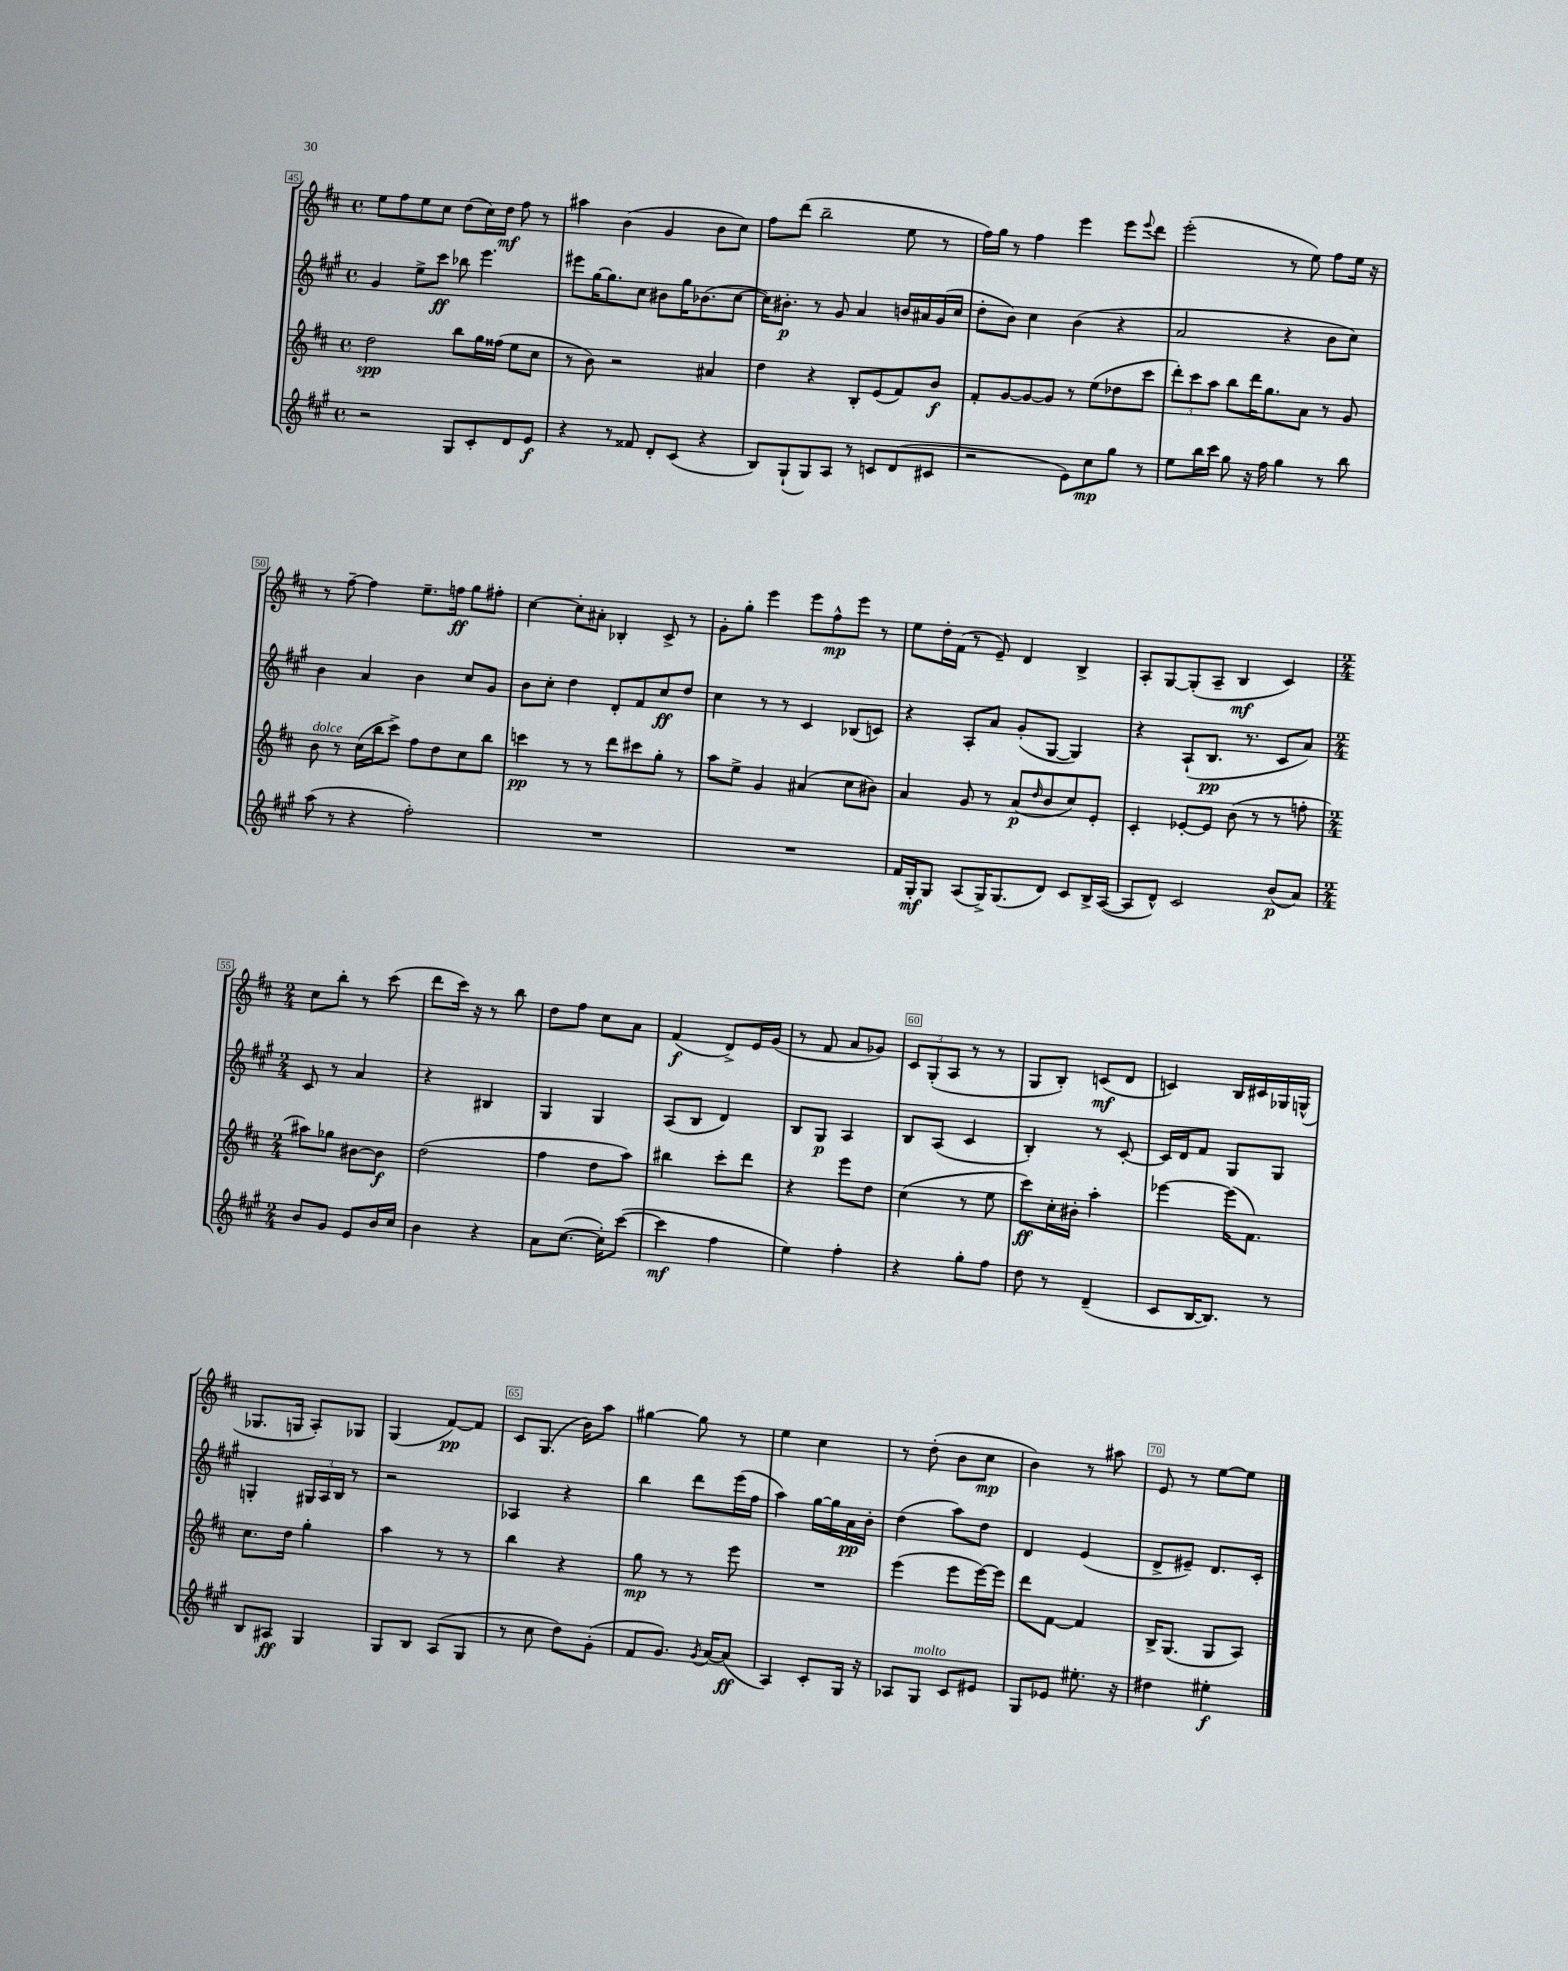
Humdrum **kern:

**kern	**kern	**kern	**kern
*staff4	*staff3	*staff2	*staff1
*clefG2	*clefG2	*clefG2	*clefG2
*k[f#c#g#]	*k[f#c#]	*k[f#c#g#]	*k[f#c#]
*M4/4	*M4/4	*M4/4	*M4/4
*met(c)	*met(c)	*met(c)	*met(c)
2r	2dd\	4g#/	8ee\L
.	.	.	8ff#\
.	.	8ee^\L	8ee\
.	.	8ccc#\J	8cc#\J
8G#/L	8bb\L	8bb-\	(8dd\L
8c#'/	16gg\L	4.eee\	16cc#\L)
.	(16ff##\JJ	.	16dd\JJ
8d/	8ee\L	.	8ff#\
8e/J	8cc#\J	.	8r
=	=	=	=
4r	8r	8eee#\L	4aa#\
.	8b\)	[16gg#\K	.
.	.	8.gg#\]	.
8r	2r	.	(4b\
8f##/	.	8cc#\J	.
8d'/L	.	8b#\L	4g/
(8c#/J	.	16gg#\K	.
.	.	(8.b-\	.
4r	4a#/	.	8b\L
.	.	[8cc#\J	8cc#\J)
=	=	=	=
8B/L)	4dd\	16cc#\]LK)	8ff#\L
.	.	8.b#'\J	.
(8G#`/	.	.	(8ddd\J
8G#/)	4r	8r	2bb~\
8A/J	.	8g#/	.
8r	8B'/L	4a/	.
8c/L	(8e/	.	.
(8d/	8f#/)	16b/LL	8ee\
.	.	16a#/	.
8c#/J	8b/J	(16g#/	8r
.	.	16cc#/JJ	.
=	=	=	=
2r	8f#'/L	8dd'\L	16ff#\LL)
.	.	.	16gg\JJ
.	[8g/	8b\J)	8r
.	8g/_	4cc#\	4ff#\
.	8g/]J	.	.
8e\L)	8r	(4b\	4eee\
8cc#\	(8ee\L	.	.
8gg#\J	8dd-\	4r	8eee\L
.	.	.	8qqeee/
8r	8ccc#\J	.	8ddd\J
=	=	=	=
8ee\L	12ddd'\L)	2a/	(2eee'\
.	12ccc#\	.	.
16bb\L	.	.	.
.	12aa\J	.	.
16ccc#\JJ	.	.	.
8gg#\	8bb\L	.	.
16r	16ddd\K	.	.
16ff#\	8.gg\	.	.
4gg#\	.	4r	8r
.	8a\J	.	8ee\)
8r	8r	8b\L	8ff#\L
8bb\	8g/	8cc#\J)	16ee\Jk
.	.	.	16r
=	=	=	=
(8aa\	8b\	4b\	8r
8r	8r	.	[8ff#~\
4r	(16cc#\LL	4a/	4ff#\]
.	16bb\J	.	.
.	8ccc#^\J)	.	.
2ff#'\)	8ff#\L	4b\	8.ee~\L
.	8dd\	.	.
.	.	.	16ff\Jk
.	8cc#\	8cc#/L	8gg\L
.	8bb\J	8g#/J	8ff#'\J
=	=	=	=
1r	4ccc\	8b\L	[4cc#\
.	.	8cc#'\J	.
.	8r	4dd\	8cc#'\]L
.	8r	.	8a#'\J
.	8ddd\L	8d'/L	4B-'/
.	8ccc#\	8f#/	.
.	8gg'\J	8cc#/	8c#^/
.	8r	8dd/J	8r
=	=	=	=
1r	8aa\L	4cc#\	8g'\L
.	8ee^\J	.	8gg'\J
.	4g/	8r	4eee\
.	.	8r	.
.	(4a#/	4c#/	8eee\L
.	.	.	8ff#^^\
.	8cc#\L	(8B-/L	8eee\J
.	8b#\J)	8c/J)	8r
=	=	=	=
16f#/LL	4a/	4r	8ee\L
16G#'/J	.	.	.
8G#/J	.	.	16dd'\L
.	.	.	(16f#\JJ
(8A/L	8g/	8A'/L	8r
16G#^/K)	8r	8a/J	8e~/)
(8.G#/	.	.	.
.	(8a/L	(8g#'/L	4d/
.	16qqdd/	.	.
8d/J)	8b/	[8G#/J	.
8c#/L	8cc#/)	4G#/])	4B^/
16B^/L	8e'/J	.	.
([16A/JJ	.	.	.
=	=	=	=
8A/]L	4c#'/	4r	8A'/L
8d^^/J)	.	.	[8G/
2c#/	[8e-'/L	(8A`/L	(8G'/]
.	8e-/]J	8.B/J	8A~/J
.	(8b\	.	4B/
.	.	8.r	.
.	8r	.	.
(8b/L	8r	8c#/L	4c#/)
8a/J)	8ff'\	8a/J)	.
=	=	=	=
*M2/4	*M2/4	*M2/4	*M2/4
8b/L	8aa#\L)	8c#/	8cc#\L
8g#/J	8gg-\J	8r	8bb'\J
8e/L	[8b#\L	4a/	8r
16b/L	8b#\]J	.	(8ccc#\
16cc#/JJ	.	.	.
=	=	=	=
4b\	(2dd\	4r	8ddd\L
.	.	.	16ccc#\Jk)
.	.	.	16r
4r	.	4B#/	8r
.	.	.	8bb\
=	=	=	=
8a\L	4ff#\	4G#/	8dd\L
([8.cc#\J	.	.	8ff#\J
.	8dd\L	4G#/	8cc#\L
16cc#'\]LK)	.	.	.
([8ccc#\J	8aa\J)	.	8a\J
=	=	=	=
4ccc#\]	4bb#\	(8A/L	(4f#/
.	.	8B/J	.
4ff#\	8ccc#'\L	4d/)	8d^/L)
.	8ddd\J	.	16e/L
.	.	.	(16g/JJ
=	=	=	=
4ee\)	4r	8B/L	8r
.	.	8G#/J	8f#/
4ff#'\	8eee\L	4A/	8a/L
.	8dd\J	.	8g-/J)
=	=	=	=
4r	(4cc#\	8B/L	12c#/L
.	.	.	(12G'/
.	.	(8A/J	.
.	.	.	12A/J
8gg#'\L	8r	4c#/	8r
8ff#\J	8ee\	.	8r
=	=	=	=
8dd\	8ccc#\L)	4B'/)	8G/L
8r	16cc#'\L	.	8B'/J)
.	16b#'\JJ	.	.
(4d~/	4aa'\	8r	(8c/L
.	.	[8c#'/	8d/J
=	=	=	=
8c#/L	[4eee-\	16c#/]LL	4c/)
.	.	16d/J	.
[16B/K	.	8f#/J	.
8.B/]J)	.	.	.
.	(16eee-\]LK	8G#/L	16B/LL
.	8.f#\J)	.	16c#/
8r	.	8G#/J	16G-/
.	.	.	(16G^^/JJ
=	=	=	=
8B/L	8.cc#\L	4G'/	8.G-/L
8A#/J	.	.	.
.	16dd\Jk	.	16G/Jk
4G#/	4gg'\	24G#/LL	8A'/L)
.	.	24A/	.
.	.	24B/JJ	.
.	.	8r	8G-/J
=	=	=	=
8G#/L	4aa\	2r	(4G/
8B/J	.	.	.
(8A/L	8r	.	[8f#/L)
8G#/J	8r	.	8f#/]J
=	=	=	=
8r	4bb\	4A-/	8c#/L
8cc#\	.	.	(8.G/J
8dd\L)	4r	4r	.
.	.	.	16b\LK)
(8g#'\J	.	.	8aa\J
=	=	=	=
8f#/L	8gg\	4bb\	[4gg#\
8.g#/J)	8r	.	.
.	8r	8ddd\L	8gg#\]
8qg#/	.	.	.
[16a/LK	.	.	.
(8a/]J	8eee\	(16eee\L	8r
.	.	16ff#\JJ	.
=	=	=	=
4A/)	2r	4aa\)	4ee\
8c#'/L	.	[16gg#\LL	4cc#\
.	.	16gg#\]	.
16G#/Jk	.	16a\	.
16r	.	16b'\JJ	.
=	=	=	=
8A-/L	(4eee\	(4dd\	8r
8G#/J	.	.	(8dd'\
8c#/L	8eee\L	8aa\L)	8b\L
8e#/J	[16eee\L)	8dd\J	8cc#\J
.	16eee\]JJ	.	.
=	=	=	=
8G#/L	8ddd\L	4d/	4b\)
8e-/J	[8f#\J	.	.
8.ee#'\	4f#/]	(4e/	8r
.	.	.	8aa#\
16r	.	.	.
=	=	=	=
4dd#\	16B^/LK	8d^/L	8e/
.	(8.G/J	.	.
.	.	8e#~/J)	8r
4ee#'\	8G/L	8.d/L	[8ee\L
.	8A/J)	.	8ee\]J
.	.	16c#'/Jk	.
==	==	==	==
*-	*-	*-	*-
